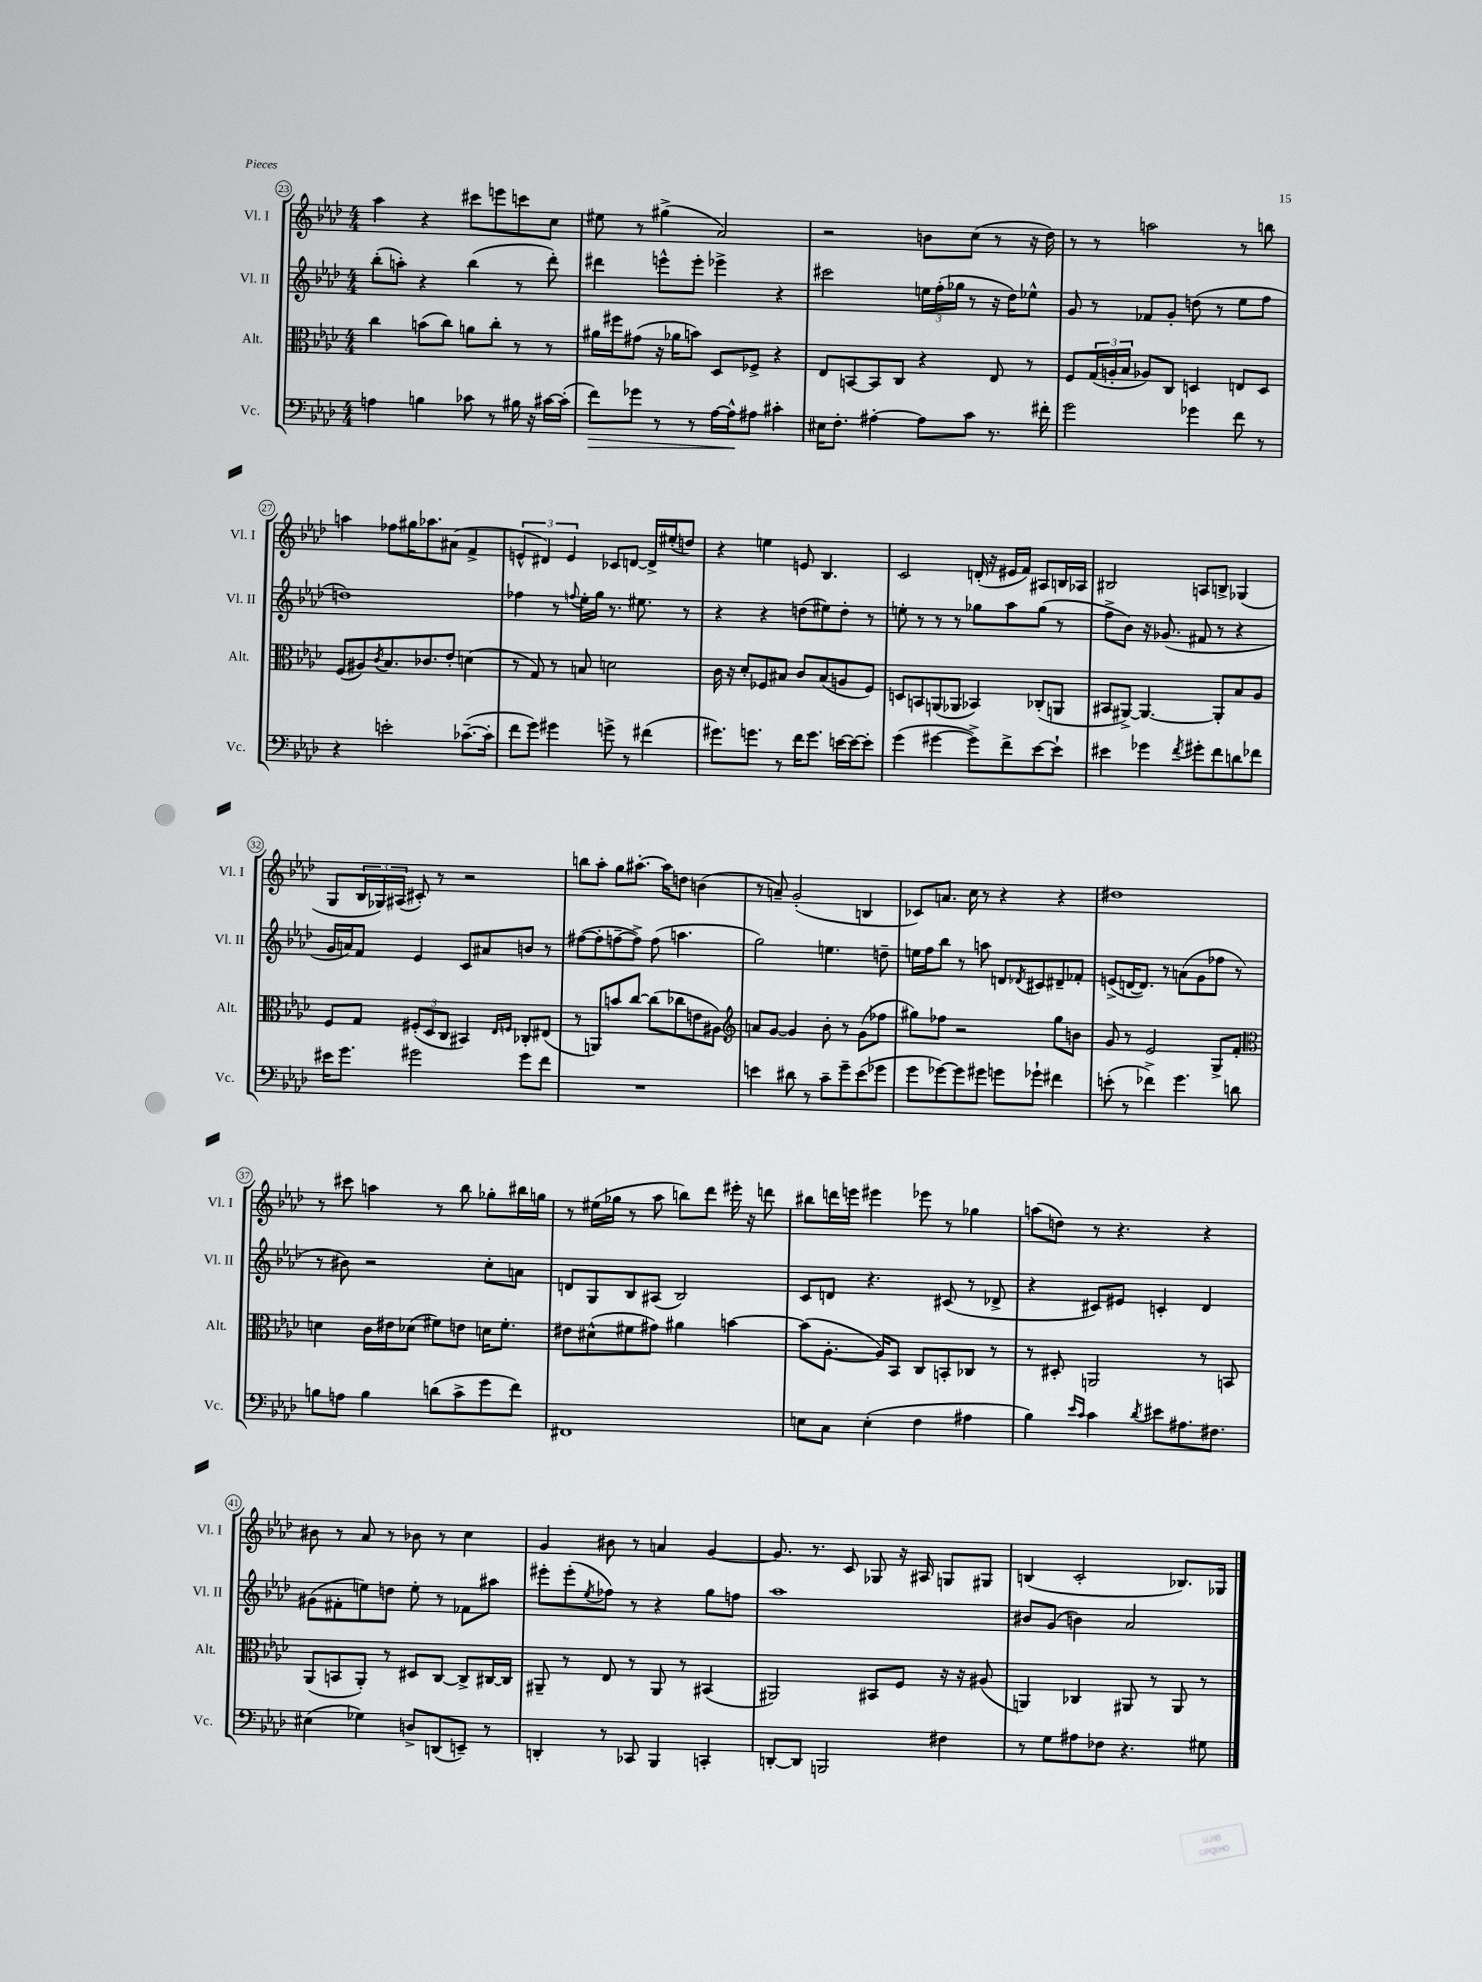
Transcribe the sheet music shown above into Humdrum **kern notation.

**kern	**dynam	**kern	**kern	**kern
*part4	*part4	*part3	*part2	*part1
*staff4	*staff4	*staff3	*staff2	*staff1
*I"Vc.	*	*I"Alt.	*I"Vl. II	*I"Vl. I
*I'Vc.	*	*I'Alt.	*I'Vl. II	*I'Vl. I
*clefF4	*	*clefC3	*clefG2	*clefG2
*k[b-e-a-d-]	*	*k[b-e-a-d-]	*k[b-e-a-d-]	*k[b-e-a-d-]
*M4/4	*	*M4/4	*M4/4	*M4/4
=23	=23	=23	=23	=23
4An\	.	4cc\	(8bb-'\L	4aa-\
.	.	.	8aan'\J)	.
4Bn\	.	(8bn\L	4r	4r
.	.	8cc\J)	.	.
8c-X\	.	8an\L	(4bb-\	8ccc#X\L
8r	.	8cc'\J	.	8eeen\
16B#X\	.	8r	8r	8cccn\
16r	.	.	.	.
[16c#X\LL	.	8r	8ddd-'\)	8cc\J
(16c#'\JJ]	.	.	.	.
=24	=24	=24	=24	=24
!	!LO:HP:b	!	!	!
8f\L)	>	16a#X\LL	4ddd#X\	8ee#X\
.	.	16ff#X\J	.	.
8g-X\J	.	(8g#X\J	.	8r
8r	.	16r	8eeen^^\L	(4gg#X^\
.	.	16a-X\KL	.	.
8r	.	8bn\J)	8eee'\J	.
[16A-\LL	.	8D-/L	4eee-X^\	2a-/)
16A-^^\J]	.	.	.	.
8A#X\J	]	8F-X^/J	.	.
4c#X'\	.	4r	4r	.
=25	=25	=25	=25	=25
16E#X\KL	.	8E-/L	2ccc#X\	2r
8.F'\J	.	.	.	.
.	.	[8BBn/	.	.
[4A#X'\	.	8BB/]	.	.
.	.	8C/J	.	.
8A#\L]	.	4r	24een\LL	8bn\L
.	.	.	(24ff'\	.
.	.	.	24gg-X\JJ	.
8c\J	.	.	8r	(8cc\J
8.r	.	8E-/	16r	8r
.	.	.	16dd-\KL)	.
.	.	8r	8ee-X^^\J	16r
16f#X'\	.	.	.	16dd-\)
=26	=26	=26	=26	=26
2g\	.	8F/L	8g/	8r
.	.	(24G/L	8r	8r
.	.	24An'/	.	.
.	.	24B-/JJ	.	.
.	.	8A-X/L)	8f-X/L	2aan\
.	.	8C/J	8g'/J	.
4g-X\	.	4Dn/	(8ddn\	.
.	.	.	8r	.
8f\	.	8En/L	8ee-\L	8r
8r	.	8D/J	8ff\J	8bbn\
!!LO:LB:g=z
=27	=27	=27	=27	=27
4r	.	(8F/L	1ddn)	4aan\
.	.	8A#X/)	.	.
.	.	8qc/	.	.
2en'\	.	8.B-/	.	8ff-X\L
.	.	.	.	16gg#X\K
.	.	8.c-X/	.	8.aa-X\
.	.	8e-'/J	.	(8a#X\J
([8.c-X~\L	.	(4dn\	.	4f^/
16c-'\Jk]	.	.	.	.
=28	=28	=28	=28	=28
8f\L	.	8r	4ff-X\	6en^^/
8g\J)	.	8G/)	.	.
.	.	.	.	6d#X/)
4g#X\	.	8r	8r	.
.	.	.	.	6e/
.	.	.	8qqffn/	.
.	.	8Bn/	16ee-'\LL	.
.	.	.	16gg\JJ	.
8gn^\	.	2dn\	8.r	8c-X/L
8r	.	.	.	[8dn/J
.	.	.	8.ee#X\	.
(4f#X\	.	.	.	16d^/LL]
.	.	.	.	(16ee#X'/J
.	.	.	8r	8ddn/J)
=29	=29	=29	=29	=29
8.g#X\L)	.	16c\	4r	4r
.	.	16r	.	.
.	.	8d-'/L	.	.
8.gn\J	.	.	.	.
.	.	8F-X/	4r	4een\
8r	.	8B#X/J	.	.
16f\KL	.	8c/L	(8ddn\L	8en/
8.g\J	.	.	.	.
.	.	(8B#/	8ee#X\)	4.B-/
[16en\LL	.	8An/	8dd'\J	.
16e\J_	.	.	.	.
8e'\J]	.	8F-/J)	8r	.
=30	=30	=30	=30	=30
(4g\	.	8Dn/L	8een'\	2c/
.	.	8BBn/	8r	.
[4g#X\	.	(8AAn/	8r	.
.	.	8AA-X/J	8r	.
8g#^\L])	.	4BB-X/)	8gg-X\L	(16dn'/
.	.	.	.	16r
8f^\	.	.	8aa-\	16e#X/LL
.	.	.	.	16f/JJ)
[8e-\	.	(8C-X'/L	(8gg-\J	8A#X/L
8e-`\J]	.	8AAn/J	8r	16Bn/L
.	.	.	.	16A-X/JJ
=31	=31	=31	=31	=31
4e#X\	.	8BB#X/L	8ff^\L	2B#X/
.	.	[8AA#X^/J)	8b-\J)	.
4g-X\	.	4.AA#/_	16r	.
.	.	.	(8.g-X/	.
8qf/	.	.	.	.
8g#X'\L	.	.	8f#X/	8An/L
8f\	.	8AA#'/L]	8r	8Bn^/J
8dn\	.	8B-/	4r	(4G-X/
8f-X\J	.	8A-/J	.	.
!!LO:LB:g=z
=32	=32	=32	=32	=32
16e#X\KL	.	8F/L	16g/LL	8G/L
8.g\J	.	.	16an/J)	.
.	.	8G/J	8f/J	24B-/L
.	.	.	.	24G-X/)
.	.	.	.	(24A#X/JJ
2g#X\	.	(12F#X'/L	4e-/	8c#X'/)
.	.	12D-/	.	.
.	.	.	.	8r
.	.	12C/J	.	.
.	.	4BB#X/)	8c/L	2r
.	.	.	8a#X/	.
.	.	16qqE-/LL	.	.
.	.	16qqFn/JJ	.	.
8g#\L	.	8C-X'/L	8bn/J	.
8f\J	.	(8E#X/J	8r	.
=33	=33	=33	=33	=33
1r	.	8r	([8ff#X\L	8bbn\L
.	.	8AAn/L)	8ff#'\]	8aa-'\J
.	.	8bn/	[8ffn~\	8gg\L
.	.	[8cc/J	8ff^\J])	[8.aa#X'\J
.	.	(8cc\L]	(8ff\	.
.	.	.	.	16aa#\KL]
.	.	8cc-X\	4.aan\	8ddn\J
.	.	8en\	.	(4bn\
.	.	8A#X\J)	.	.
=34	=34	=34	=34	=34
*	*	*clefG2	*	*
4en\	.	8an/L	2gg\)	8r
.	.	[8g/J	.	8an~/)
8d#X\	.	4g/]	.	(2g'/
8r	.	.	.	.
8c~\L	.	8b-'\	4.een\	.
8g~\	.	8r	.	.
(8e\	.	(8g\L	.	4Bn/
8g-X\J	.	8ff-X\J	8ddn~\	.
=35	=35	=35	=35	=35
8g\L	.	8gg#X\L)	16een\LL	8c-X/L)
.	.	.	16ff\J	.
[8g-X\)	.	8ff-X\J	8bb-\J	8.an/J
8g-\]	.	2r	8r	.
.	.	.	.	16cc\
8g#X\J	.	.	8aan\	8r
8gn\L	.	.	8dn/L	4r
.	.	.	8qd-X/	.
8g-X`\J	.	.	8c#X/	.
4f#X\	.	8gg#\L	8d#X~/	4r
.	.	8bn\J	8f-X'/J	.
=36	=36	=36	=36	=36
(8en'\	.	8g/	(8en^/L	1dd#X
8r	.	8r	[16dn/K	.
.	.	.	8.d/J])	.
4f-X^\)	.	2e-/	.	.
.	.	.	8r	.
4.g\	.	.	(8an\L	.
.	.	.	8g\	.
.	.	8G^/L	8ff-X\J	.
8dn\	.	8f'/J	8r	.
!!LO:LB:g=z
=37	=37	=37	=37	=37
*	*	*clefC3	*	*
8Bn\L	.	4dn\	8r	8r
8An\J	.	.	8b#X\)	8ccc#X\
4B\	.	16c\LL	2r	4aan\
.	.	16e#X\J	.	.
.	.	(8d-X\J	.	.
(8dn\L	.	8f#X\L)	.	8r
8c^\	.	8en\J	.	8bb-\
8g\	.	16dn\KL	8cc'\L	8gg-X'\L
.	.	8.f#'\J	.	.
8f\J)	.	.	8an\J	16bb#X\L
.	.	.	.	16ggn\JJ
=38	=38	=38	=38	=38
1FF#X	.	8e#X\L	8dn/L	8r
.	.	(8d#X^^\	8G/	(16ee#X\LL
.	.	.	.	16gg-X\JJ
.	.	8f#X\	8B-/	8r
.	.	8g#X\J)	(8A#X/J	8aa-\
.	.	4a#X\	2B-/)	8bbn\L)
.	.	.	.	8ddd-\J
.	.	[4bn\	.	16eee#X'\
.	.	.	.	16r
.	.	.	.	8dddn\
=39	=39	=39	=39	=39
8En\L	.	(8b\L]	8c/L	8bb#X\L
8C\J	.	[8.A-'\J	8dn/J	16dddn\L
.	.	.	.	16eeen\JJ
(4E'\	.	.	4.r	4eee#X\
.	.	16A-/KL])	.	.
.	.	8BB-/J	.	.
4F\	.	8C/L	.	8eee-X\
.	.	8BBn'/	(8c#X/	8r
4A#X\	.	8C-X/J	8r	4gg-X\
.	.	8r	8d-X^/	.
=40	=40	=40	=40	=40
4B-\)	.	8r	4r	(8aan\L
.	.	8D#X'/	.	8ddn\J)
16qqe-/LL	.	.	.	.
16qqc/JJ	.	.	.	.
4c\	.	2AAn/	8c#X/L)	8r
.	.	.	8e#X/J	4.r
8qd-/	.	.	.	.
8e#X\L	.	.	4cn'/	.
8.A#X\	.	.	.	.
.	.	8r	4d-/	4r
8.F#X\J	.	.	.	.
.	.	8BBn/	.	.
!!LO:LB:g=z
=41	=41	=41	=41	=41
(4E#X\	.	(8AA-/L	(8g#X\L	8b#X\
.	.	8BBn/	8f#X'\	8r
4G-X\)	.	8AA-'/J)	8een\)	8a-/
.	.	8r	8ddn\J	8r
8Dn^/L	.	8D#X/L	8ee'\	8b-X\
(8DDn/	.	[8C/J	8r	8r
8EEn~/J)	.	8C^/L]	8f-X\L	4cc\
8r	.	[16C#X/L	8aa#X\J	.
.	.	16C#/JJ]	.	.
=42	=42	=42	=42	=42
4DDn'/	.	8AA#X~/	8eee#X'\L	4g/
.	.	8r	(8eee#'\	.
.	.	.	8qee-/	.
8r	.	8E-/	8ff-X\J)	8b#X\
8CC-X/	.	8r	8r	8r
4BBB-/	.	8AA#/	4r	4an/
.	.	8r	.	.
4CCn'/	.	(4BB#X/	8gg\L	[4g/
.	.	.	8ffn\J	.
=43	=43	=43	=43	=43
[8DDn'/L	.	2AA#X/)	1aa-	8.g/]
8DD/J]	.	.	.	.
.	.	.	.	8.r
2BBBn/	.	.	.	.
.	.	.	.	8c/
.	.	8BB#X/L	.	8G-X/
.	.	8F/J	.	16r
.	.	.	.	16A#X/
4F#X\	.	16r	.	8Gn/L
.	.	16r	.	.
.	.	(8A#X/	.	8G#X/J
=44	=44	=44	=44	=44
8r	.	4AAn/)	8b#X/L	(4Bn/
8G\L	.	.	(8g/J	.
8A#X\	.	4C-X/	4bn\)	2c'/
8F-X\J	.	.	.	.
4.r	.	8AA#X/	2a-/	.
.	.	8r	.	.
.	.	8AA#/	.	8.B-X/L)
8G#X\	.	8r	.	.
.	.	.	.	16G-X/Jk
==	==	==	==	==
*-	*-	*-	*-	*-
